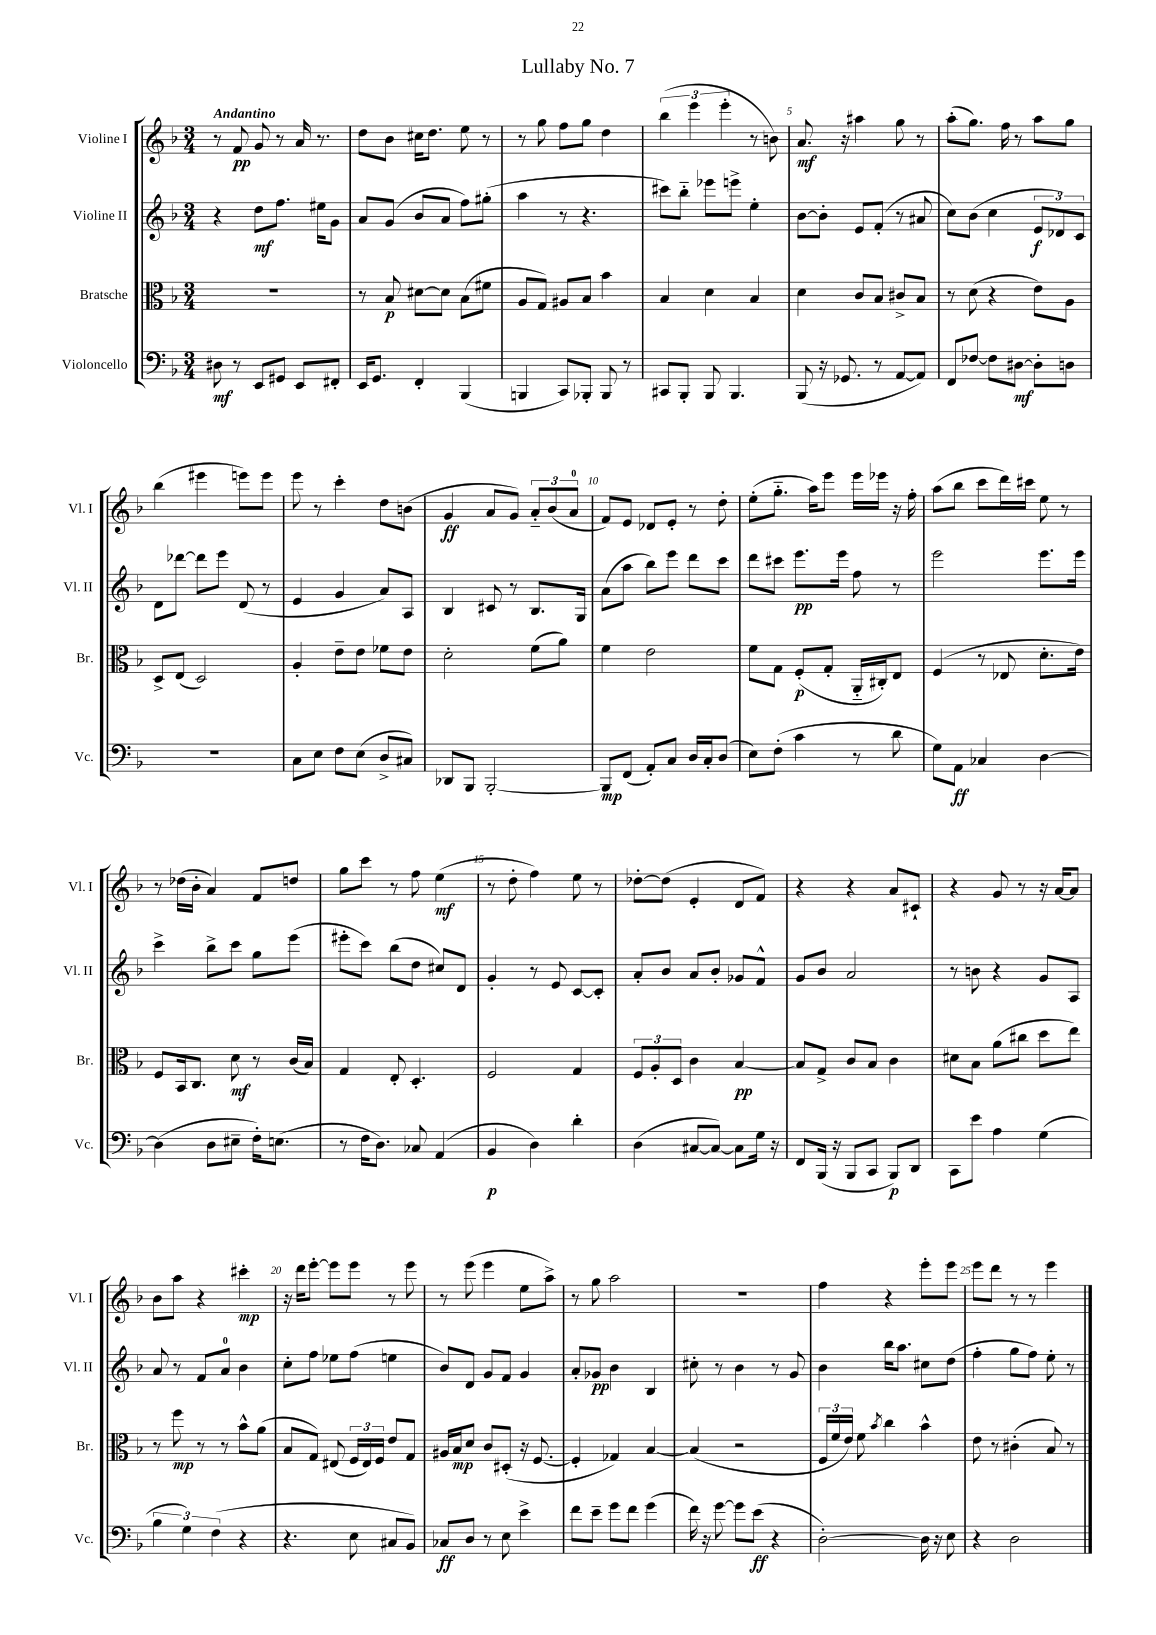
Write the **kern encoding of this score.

**kern	**kern	**kern	**kern
*staff4	*staff3	*staff2	*staff1
*clefF4	*clefC3	*clefG2	*clefG2
*k[b-]	*k[b-]	*k[b-]	*k[b-]
*M3/4	*M3/4	*M3/4	*M3/4
8D#	2.r	4r	8r
8r	.	.	8f
8EE	.	8dd	8g
8GG#	.	8.ff	8r
8EE	.	.	16a
.	.	16ee#	8.r
8FF#'	.	8g	.
=	=	=	=
16EE	8r	8a	8dd
8.GG	.	.	.
.	8B-	(8g	8b-
4FF'	[8d#	8b-	16cc#
.	.	.	8.dd
.	8d#]	8a	.
(4BBB-	(8B-	8ff)	8ee
.	8f#	(8gg#'	8r
=	=	=	=
4BBB	8A	4aa	8r
.	8G)	.	8gg
8CC)	8A#	8r	8ff
8BBB-'	8B-	4.r	8gg
8BBB-	4b-	.	4dd
8r	.	.	.
=	=	=	=
8CC#	4B-	8ccc#)	(6bb-
8BBB-'	.	8bb-'~	.
.	.	.	6eee
8BBB-	4d	8eee-	.
.	.	.	6eee'
4.BBB-	.	8eee^	.
.	4B-	4ee'	8r
.	.	.	8b)
=	=	=	=
(8BBB-	4d	[8b-	8.a
16r	.	8b-']	.
8.GG-	.	.	16r
.	8c	8e	4aa#
8r	8B-	(8f'	.
[8AA	8c#^	8r	8gg
8AA])	8B-	8a#	8r
=	=	=	=
8FF	8r	8cc)	(8aa'
[8F-	(8d	(8b-	8.gg)
8F-]	4r	4cc	.
.	.	.	16ff
[8D#	.	.	8r
8D#']	8e)	12e	8aa
.	.	12d-)	.
8D	8A	.	8gg
.	.	12c	.
=	=	=	=
2.r	8D^	8d	(4bb-
.	(8E	[8ddd-	.
.	2D)	8ddd-]	4eee#
.	.	8eee	.
.	.	(8d	8eee)
.	.	8r	8eee
=	=	=	=
8C	4A'	4e	8eee
8E	.	.	8r
8F	8e~	4g	4ccc'
(8E	8e	.	.
8D^	8f-	8a)	8dd
8C#)	8e	8A	(8b
=	=	=	=
8DD-	2d'	4B-	4g
8BBB-	.	.	.
[2BBB-'	.	8c#	8a
.	.	8r	8g)
.	(8f	8.B-	12a'~
.	.	.	(12b-
.	8a)	.	.
.	.	.	12a
.	.	16G	.
=	=	=	=
8BBB-]	4f	(8a	8f)
(8FF	.	8aa	8e
8AA')	2e	8bb-)	8d-
8C	.	8eee	8e'
16D	.	8ddd	8r
16C'	.	.	.
(8D	.	8ccc	8dd'
=	=	=	=
8E)	8f	8ddd	(8ee'
(8F'	8G	8ccc#	8.gg'~
4c	(8F'	8.eee	.
.	.	.	16aa)
.	8G'	.	8eee
.	.	16eee	.
8r	16AA'~	8ff	16eee
.	16C#')	.	16eee-
8d	8E	8r	16r
.	.	.	16ff'
=	=	=	=
8G)	(4F	2eee	(8aa
8AA	.	.	8bb-
4C-	8r	.	8ccc
.	8E-	.	16ddd)
.	.	.	16ccc#
[4D	8.d'	8.eee	8ee
.	.	.	8r
.	16e)	16eee	.
=	=	=	=
(4D]	8F	4ccc^	8r
.	16BB-	.	(16dd-
.	8.C	.	16b-'
8D	.	8bb-^	4a)
8E#~	8d	8ccc	.
16F')	8r	8gg	8f
(8.E	.	.	.
.	(16c	(8eee	8dd
.	16B-)	.	.
=	=	=	=
8r	4G	8eee#'	8gg
16F	.	8ccc)	8ccc
8.D)	.	.	.
.	8E'	(8bb-	8r
8C-	4.D'	8dd	8ff
(4AA	.	8cc#)	(4ee
.	.	8d	.
=	=	=	=
4BB-	2F	4g'	8r
.	.	.	8dd'
4D)	.	8r	4ff)
.	.	8e	.
4d'	4G	[8c	8ee
.	.	8c']	8r
=	=	=	=
(4D	12F	8a'	[8dd-'
.	12A'	.	.
.	.	8b-	(8dd-]
.	12D	.	.
[8C#	4c	8a	4e'
8C#_)	.	8b-'	.
8C#]	[4B-	8g-	8d
16G	.	8f^^	8f)
16r	.	.	.
=	=	=	=
8FF	8B-]	8g	4r
(16BBB-	8G^	8b-	.
16r	.	.	.
8BBB-	8c	2a	4r
8CC	8B-	.	.
8BBB-)	4c	.	8a
8DD	.	.	8c#`
=	=	=	=
8CC	8d#	8r	4r
8e	8B-	8b	.
4A	(8a	4r	8g
.	8cc#	.	8r
(4G	8dd	8g	16r
.	.	.	[16a
.	8ee)	8A	8a]
=	=	=	=
6B-	8r	8a	8b-
.	8ff	8r	8aa
6G)	.	.	.
.	8r	8f	4r
(6F	.	.	.
.	8r	8a	.
4r	8b-^^	4b-	4ccc#'
.	(8a	.	.
=	=	=	=
4.r	8B-	8cc'	16r
.	.	.	16ddd
.	8G)	8ff	[8eee'
.	(8E#	8ee-	8eee]
8E	24F	(8ff	8eee
.	24E#)	.	.
.	24F	.	.
8C#	8e	4ee	8r
8BB-)	8G	.	8eee
=	=	=	=
8C-	16A#	8b-)	8r
.	16B-	.	.
8D	8d	8d	(8eee
8r	8c	8g	4eee
8E	(8D#'	8f	.
4e^	16r	4g	8ee
.	[8.F	.	.
.	.	.	8aa^)
=	=	=	=
8f	4F']	8a'	8r
8e~	.	8g-	8gg
8g	4G-)	4b-	2aa
8f	.	.	.
(4g	[4B-	4B-	.
=	=	=	=
16f)	(4B-]	8cc#'	2.r
16r	.	.	.
[8g	.	8r	.
8g]	2r	4b-	.
(8e	.	.	.
4r	.	8r	.
.	.	8g	.
=	=	=	=
[2D')	24F	4b-	4ff
.	24f	.	.
.	24e)	.	.
.	8f	.	.
.	8qb-	.	.
.	4cc	16bb-	4r
.	.	8.aa	.
16D]	4b-^^	8cc#	8eee'
16r	.	.	.
8E	.	(8dd	8eee
=	=	=	=
4r	8e	4ff'	8eee
.	8r	.	8ddd
2D	(4c#'	8gg	8r
.	.	8ff)	8r
.	8B-)	8ee'	4eee
.	8r	8r	.
==	==	==	==
*-	*-	*-	*-
